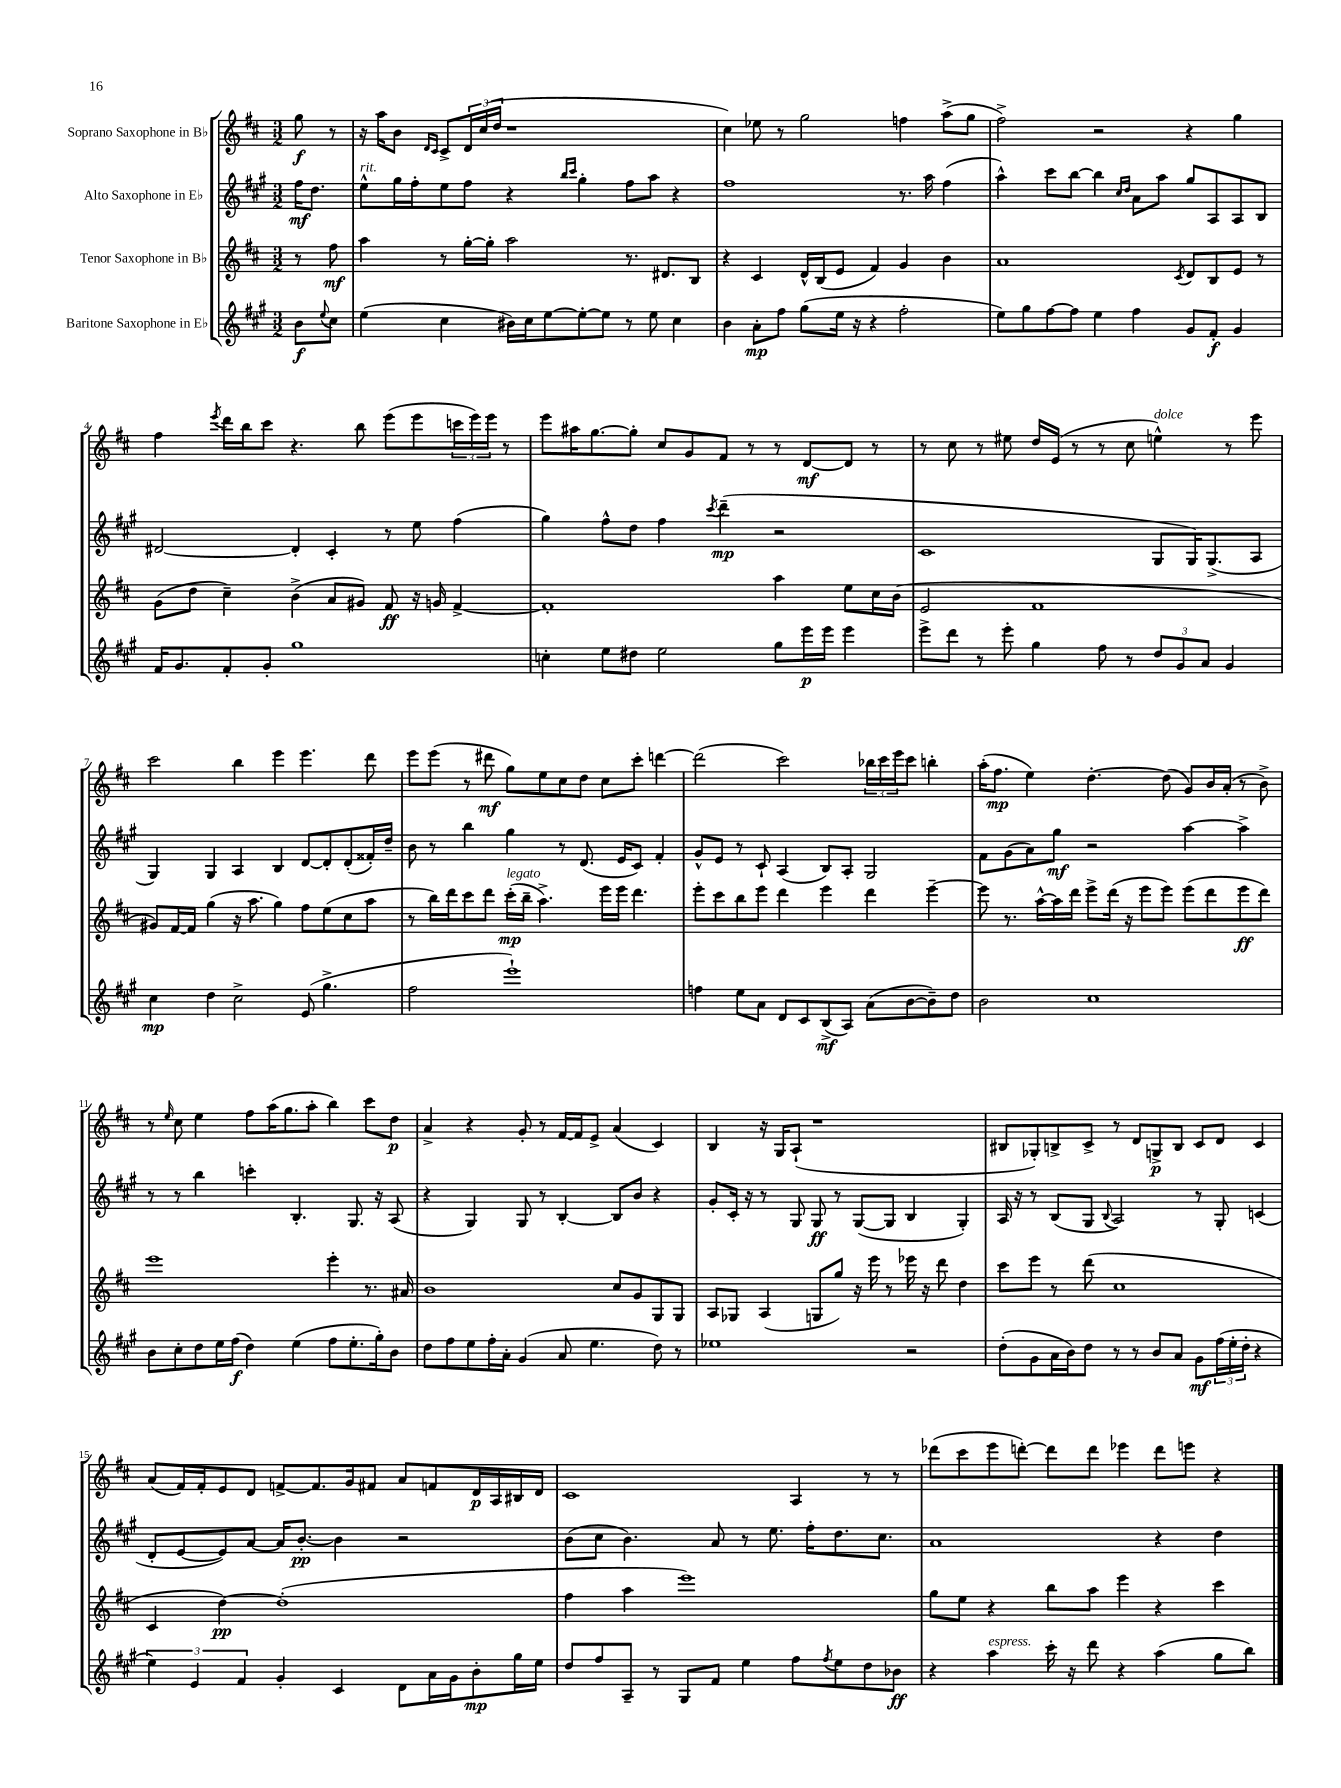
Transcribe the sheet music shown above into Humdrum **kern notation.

**kern	**dynam	**kern	**dynam	**kern	**dynam	**kern	**dynam
*part4	*part4	*part3	*part3	*part2	*part2	*part1	*part1
*staff4	*staff4	*staff3	*staff3	*staff2	*staff2	*staff1	*staff1
*I"Baritone Saxophone in E♭	*	*I"Tenor Saxophone in B♭	*	*I"Alto Saxophone in E♭	*	*I"Soprano Saxophone in B♭	*
*clefG2	*	*clefG2	*	*clefG2	*	*clefG2	*
*k[f#c#g#]	*	*k[f#c#]	*	*k[f#c#g#]	*	*k[f#c#]	*
*M3/2	*	*M3/2	*	*M3/2	*	*M3/2	*
=	=	=	=	=	=	=	=
8b\L	f	8r	.	16ff#\KL	mf	8gg\	f
.	.	.	.	8.dd\J	.	.	.
8qqee/	.	.	.	.	.	.	.
8cc#\J	.	8ff#\	mf	.	.	8r	.
=1	=1	=1	=1	=1	=1	=1	=1
!	!	!	!	!LO:TX:a:i:t=rit.	!	!	!
(4ee\	.	4aa\	.	8ee^^\L	.	16r	.
.	.	.	.	.	.	16aa\KL	.
.	.	.	.	16gg#\L	.	8b\J	.
.	.	.	.	16ff#'\J	.	.	.
.	.	.	.	.	.	16qqd/LL	.
.	.	.	.	.	.	16qqc#/JJ	.
4cc#\	.	8r	.	8ee\	.	8c#^/L	.
.	.	[16gg'\LL	.	8ff#\J	.	24d/L	.
.	.	.	.	.	.	(24cc#/	.
.	.	16gg'\JJ]	.	.	.	.	.
.	.	.	.	.	.	24dd/JJ	.
16b#X\LL)	.	2aa\	.	4r	.	1r	.
16cc#\J	.	.	.	.	.	.	.
[8ee\	.	.	.	.	.	.	.
.	.	.	.	16qqbb/LL	.	.	.
.	.	.	.	16qqccc#/JJ	.	.	.
8ee'\_	.	.	.	4gg#'\	.	.	.
8ee\J]	.	.	.	.	.	.	.
8r	.	8.r	.	8ff#\L	.	.	.
8ee\	.	.	.	8aa\J	.	.	.
.	.	8.d#X/L	.	.	.	.	.
4cc#\	.	.	.	4r	.	.	.
.	.	8B/J	.	.	.	.	.
=2	=2	=2	=2	=2	=2	=2	=2
4b\	.	4r	.	1ff#	.	4cc#\)	.
8a'\L	mp	4c#/	.	.	.	8ee-X\	.
8ff#\J	.	.	.	.	.	8r	.
(8gg#\L	.	16d^^/LL	.	.	.	2gg\	.
.	.	(16B/J	.	.	.	.	.
16ee\Jk	.	8e/J	.	.	.	.	.
16r	.	.	.	.	.	.	.
4r	.	4f#/)	.	.	.	.	.
2ff#'\	.	4g/	.	8.r	.	4ffn\	.
.	.	.	.	16aa\	.	.	.
.	.	4b\	.	(4ff#\	.	(8aa^\L	.
.	.	.	.	.	.	8gg\J	.
=3	=3	=3	=3	=3	=3	=3	=3
8ee\L)	.	1a	.	4aa^^\)	.	2ff#^\)	.
8gg#\	.	.	.	.	.	.	.
[8ff#\	.	.	.	8ccc#\L	.	.	.
8ff#\J]	.	.	.	[8bb\J	.	.	.
4ee\	.	.	.	4bb\]	.	2r	.
.	.	.	.	16qqcc#/LL	.	.	.
.	.	.	.	16qqdd/JJ	.	.	.
4ff#\	.	.	.	8a\L	.	.	.
.	.	.	.	8aa\J	.	.	.
.	.	8qc#/	.	.	.	.	.
8g#/L	.	8d/L	.	8gg#/L	.	4r	.
8f#'/J	f	8B/	.	8A/	.	.	.
4g#/	.	8e/J	.	8A/	.	4gg\	.
.	.	8r	.	8B/J	.	.	.
!!LO:LB:g=z
=4	=4	=4	=4	=4	=4	=4	=4
16f#/KL	.	(8g\L	.	[2d#X/	.	4ff#\	.
8.g#/	.	.	.	.	.	.	.
.	.	8dd\J	.	.	.	.	.
.	.	.	.	.	.	8qeee/	.
8f#'/	.	4cc#~\)	.	.	.	16ddd\LL	.
.	.	.	.	.	.	16bb\J	.
8g#'/J	.	.	.	.	.	8ccc#\J	.
1gg#	.	(4b^\	.	4d#'/]	.	4.r	.
.	.	8a/L	.	4c#'/	.	.	.
.	.	8g#X/J)	.	.	.	8bb\	.
.	.	8f#/	ff	8r	.	(8eee\L	.
.	.	16r	.	8ee\	.	8eee\	.
.	.	16gn/	.	.	.	.	.
.	.	[4f#^/	.	(4ff#\	.	24cccn\L	.
.	.	.	.	.	.	24eee\)	.
.	.	.	.	.	.	24eee\JJ	.
.	.	.	.	.	.	8r	.
=5	=5	=5	=5	=5	=5	=5	=5
4ccn'\	.	1f#']	.	4gg#\)	.	8eee\L	.
.	.	.	.	.	.	16aa#X\K	.
.	.	.	.	.	.	[8.gg\	.
8ee\L	.	.	.	8ff#^^\L	.	.	.
8dd#X\J	.	.	.	8dd\J	.	8gg'\J]	.
2ee\	.	.	.	4ff#\	.	8cc#/L	.
.	.	.	.	.	.	8g/	.
.	.	.	.	8qccc#/	.	.	.
.	.	.	.	(4ddd~\	mp	8f#/J	.
.	.	.	.	.	.	8r	.
8gg#\L	.	4aa\	.	2r	.	8r	.
16eee\L	p	.	.	.	.	[8d/L	mf
16eee\JJ	.	.	.	.	.	.	.
4eee\	.	8ee\L	.	.	.	8d/J]	.
.	.	16cc#\L	.	.	.	8r	.
.	.	(16b\JJ	.	.	.	.	.
=6	=6	=6	=6	=6	=6	=6	=6
8eee^\L	.	2e/	.	1c#	.	8r	.
8ddd\J	.	.	.	.	.	8cc#\	.
8r	.	.	.	.	.	8r	.
8eee'\	.	.	.	.	.	8ee#X\	.
4gg#\	.	1f#	.	.	.	16dd/LL	.
.	.	.	.	.	.	(16e/JJ	.
.	.	.	.	.	.	8r	.
8ff#\	.	.	.	.	.	8r	.
8r	.	.	.	.	.	8cc#\	.
!	!	!	!	!	!	!LO:TX:a:i:t=dolce	!
12dd/L	.	.	.	8G#/L	.	4een^^\)	.
12g#/	.	.	.	.	.	.	.
.	.	.	.	16G#/K)	.	.	.
12a/J	.	.	.	.	.	.	.
.	.	.	.	(8.G#^/	.	.	.
4g#/	.	.	.	.	.	8r	.
.	.	.	.	8A/J	.	8eee\	.
!!LO:LB:g=z
=7	=7	=7	=7	=7	=7	=7	=7
4cc#\	mp	8g#X/L)	.	4G#/)	.	2ccc#\	.
.	.	[16f#/L	.	.	.	.	.
.	.	16f#/JJ]	.	.	.	.	.
4dd\	.	(4gg\	.	4G#/	.	.	.
2cc#^\	.	16r	.	4A/	.	4bb\	.
.	.	8.aa\	.	.	.	.	.
.	.	4gg\)	.	4B/	.	4eee\	.
(8e/	.	8ff#\L	.	[8d/L	.	4.eee\	.
4.gg#^\	.	(8ee\	.	8d'/]	.	.	.
.	.	8cc#\	.	(8d'/	.	.	.
.	.	8aa\J	.	16f##X'/L)	.	8ddd\	.
.	.	.	.	16dd~/JJ	.	.	.
=8	=8	=8	=8	=8	=8	=8	=8
2ff#\	.	8r	.	8b\	.	8eee\L	.
.	.	16bb\LL)	.	8r	.	(8eee\J	.
.	.	16ddd\J	.	.	.	.	.
.	.	8ccc#\	.	4bb\	.	8r	.
.	.	8ddd\J	.	.	.	8ddd#X\	mf
!	!	!LO:TX:a:i:t=legato	!	!	!	!	!
1eee`)	.	(16ccc#'\LL	mp	4gg#\	.	8gg\L)	.
.	.	16bb~\JJ	.	.	.	.	.
.	.	4.aa^\)	.	.	.	8ee\	.
.	.	.	.	8r	.	8cc#\	.
.	.	.	.	(8.d/	.	8dd\J	.
.	.	16eee\LL	.	.	.	8cc#\L	.
.	.	16eee\JJ	.	16e/KL	.	.	.
.	.	4.ddd\	.	8c#/J)	.	8ccc#'\J	.
.	.	.	.	4f#'/	.	[4dddn\	.
=9	=9	=9	=9	=9	=9	=9	=9
4ffn\	.	8eee'\L	.	8g#^^/L	.	(2ddd\]	.
.	.	8ccc#\	.	8e/J	.	.	.
8ee\L	.	8bb\	.	8r	.	.	.
8a\J	.	8eee\J	.	8c#`/	.	.	.
8d/L	.	4ddd\	.	(4A/	.	2ccc#\)	.
8c#/	.	.	.	.	.	.	.
(8B^/	mf	4eee\	.	8B/L)	.	.	.
8A/J)	.	.	.	8A'/J	.	.	.
(8a\L	.	4ddd\	.	2G#/	.	24bb-X\LL	.
.	.	.	.	.	.	24ccc#\	.
.	.	.	.	.	.	24eee\J	.
[8b\	.	.	.	.	.	8ccc#\J	.
8b~\])	.	[4eee~\	.	.	.	4bbn'\	.
8dd\J	.	.	.	.	.	.	.
=10	=10	=10	=10	=10	=10	=10	=10
2b\	.	8eee\]	.	8f#\L	.	(16aa'\KL	.
.	.	.	.	.	.	8.ff#\J	mp
.	.	8.r	.	(8g#\	.	.	.
.	.	.	.	8a\)	.	4ee\)	.
.	.	[16aa^^\LL	.	.	.	.	.
.	.	16aa\]	.	8gg#\J	mf	.	.
.	.	16ddd\JJ	.	.	.	.	.
1cc#	.	8eee^\L	.	2r	.	[4.dd'\	.
.	.	(16ddd\Jk	.	.	.	.	.
.	.	16r	.	.	.	.	.
.	.	8eee\L	.	.	.	.	.
.	.	8eee\J)	.	.	.	(8dd\]	.
.	.	(8eee\L	.	[4aa\	.	8g/L)	.
.	.	8ddd\	.	.	.	16b/L	.
.	.	.	.	.	.	(16a'/JJ	.
.	.	8eee\	ff	4aa^\]	.	8r	.
.	.	8ddd\J)	.	.	.	8b^\)	.
!!LO:LB:g=z
=11	=11	=11	=11	=11	=11	=11	=11
8b\L	.	1eee	.	8r	.	8r	.
.	.	.	.	.	.	16qqee/	.
8cc#'\	.	.	.	8r	.	8cc#\	.
8dd\	.	.	.	4bb\	.	4ee\	.
16ee\L	.	.	.	.	.	.	.
(16ff#\JJ	f	.	.	.	.	.	.
4dd\)	.	.	.	4cccn'\	.	8ff#\L	.
.	.	.	.	.	.	(16aa\K	.
.	.	.	.	.	.	8.gg\	.
(4ee\	.	.	.	4.B'/	.	.	.
.	.	.	.	.	.	8aa'\J	.
8ff#\L	.	4eee'\	.	.	.	4bb\)	.
8.ee'\	.	.	.	8.G#/	.	.	.
.	.	8.r	.	.	.	8ccc#\L	.
16gg#'\k)	.	.	.	16r	.	.	.
8b\J	.	.	.	(8A/	.	8dd\J	p
.	.	16a#X/	.	.	.	.	.
=12	=12	=12	=12	=12	=12	=12	=12
8dd\L	.	1b	.	4r	.	4a^/	.
8ff#\	.	.	.	.	.	.	.
8ee\	.	.	.	4G#/)	.	4r	.
16ff#'\L	.	.	.	.	.	.	.
16a'\JJ	.	.	.	.	.	.	.
(4g#/	.	.	.	8G#/	.	8g'/	.
.	.	.	.	8r	.	8r	.
8a/	.	.	.	[4B'/	.	[16f#/LL	.
.	.	.	.	.	.	16f#/J]	.
4.ee\	.	.	.	.	.	8e^/J	.
.	.	8cc#/L	.	8B/L]	.	(4a/	.
.	.	8g/	.	8b/J	.	.	.
8dd\)	.	8G/	.	4r	.	4c#/)	.
8r	.	8G/J	.	.	.	.	.
=13	=13	=13	=13	=13	=13	=13	=13
1ee-X	.	8A/L	.	8g#'/L	.	4B/	.
.	.	8G-X/J	.	16c#'/Jk	.	.	.
.	.	.	.	16r	.	.	.
.	.	(4A/	.	8r	.	16r	.
.	.	.	.	.	.	16G/KL	.
.	.	.	.	8G#/	.	(8A`/J	.
.	.	8Gn/L	.	8G#/	ff	1r	.
.	.	8gg/J)	.	8r	.	.	.
.	.	16r	.	([8G#/L	.	.	.
.	.	16eee\	.	.	.	.	.
.	.	8r	.	8G#/J]	.	.	.
2r	.	16eee-X\	.	4B/	.	.	.
.	.	16r	.	.	.	.	.
.	.	8ddd\	.	.	.	.	.
.	.	4dd\	.	4G#'/)	.	.	.
=14	=14	=14	=14	=14	=14	=14	=14
(8dd'\L	.	8ccc#\L	.	16A/	.	8B#X/L	.
.	.	.	.	16r	.	.	.
8g#\	.	8eee\J	.	8r	.	8G-X'/)	.
16a\L	.	8r	.	(8B/L	.	8Bn^/	.
16b\J)	.	.	.	.	.	.	.
8dd\J	.	(8ddd\	.	8G#/J	.	8c#^/J	.
.	.	.	.	8qqB/	.	.	.
8r	.	1cc#	.	2A/)	.	8r	.
8r	.	.	.	.	.	8d/L	.
8b/L	.	.	.	.	.	8Gn^/	p
8a/J	.	.	.	.	.	8B/J	.
8g#\L	mf	.	.	8r	.	8c#/L	.
(24ff#\L	.	.	.	8G#'/	.	8d/J	.
24ee'\	.	.	.	.	.	.	.
24dd'\JJ	.	.	.	.	.	.	.
4r	.	.	.	(4cn/	.	4c#/	.
!!LO:LB:g=z
=15	=15	=15	=15	=15	=15	=15	=15
6ee\)	.	4c#/	.	8d'/L	.	(8a/L	.
.	.	.	.	[8e/	.	16f#/L)	.
6e/	.	.	.	.	.	.	.
.	.	.	.	.	.	16f#'/J	.
.	.	[4dd\)	pp	8e/])	.	8e/	.
6f#/	.	.	.	.	.	.	.
.	.	.	.	[8a/J	.	8d/J	.
4g#'/	.	(1dd']	.	16a/KL]	.	[8fn^/L	.
.	.	.	.	[8.b'/J	pp	.	.
.	.	.	.	.	.	8.f/]	.
4c#/	.	.	.	4b\]	.	.	.
.	.	.	.	.	.	16g/k	.
.	.	.	.	.	.	8f#X/J	.
8d\L	.	.	.	2r	.	8a/L	.
16a\L	.	.	.	.	.	8fn/	.
16g#\J	.	.	.	.	.	.	.
8b'\	mp	.	.	.	.	16d/L	p
.	.	.	.	.	.	16A/	.
16gg#\L	.	.	.	.	.	16B#X/	.
16ee\JJ	.	.	.	.	.	16d/JJ	.
=16	=16	=16	=16	=16	=16	=16	=16
8dd/L	.	4ff#\	.	(8b\L	.	1c#	.
8ff#/	.	.	.	8cc#\J	.	.	.
8A~/J	.	4aa\	.	4.b\)	.	.	.
8r	.	.	.	.	.	.	.
8G#/L	.	1eee)	.	.	.	.	.
8f#/J	.	.	.	8a/	.	.	.
4ee\	.	.	.	8r	.	.	.
.	.	.	.	8.ee\	.	.	.
8ff#\L	.	.	.	.	.	4A/	.
.	.	.	.	16ff#'\KL	.	.	.
8qff#/	.	.	.	.	.	.	.
8ee\	.	.	.	8.dd\	.	.	.
8dd\	.	.	.	.	.	8r	.
.	.	.	.	8.cc#\J	.	.	.
8b-X\J	ff	.	.	.	.	8r	.
=17	=17	=17	=17	=17	=17	=17	=17
4r	.	8gg\L	.	1a	.	(8ddd-X\L	.
.	.	8ee\J	.	.	.	8ccc#\	.
!LO:TX:a:i:t=espress.	!	!	!	!	!	!	!
4aa\	.	4r	.	.	.	8eee\	.
.	.	.	.	.	.	[8dddn'\J)	.
16ccc#'\	.	8bb\L	.	.	.	8ddd\L]	.
16r	.	.	.	.	.	.	.
8ddd\	.	8aa\J	.	.	.	8ddd\J	.
4r	.	4eee\	.	.	.	4eee-X\	.
(4aa\	.	4r	.	4r	.	8ddd\L	.
.	.	.	.	.	.	8eeen\J	.
8gg#\L	.	4ccc#\	.	4dd\	.	4r	.
8bb\J)	.	.	.	.	.	.	.
==	==	==	==	==	==	==	==
*-	*-	*-	*-	*-	*-	*-	*-
